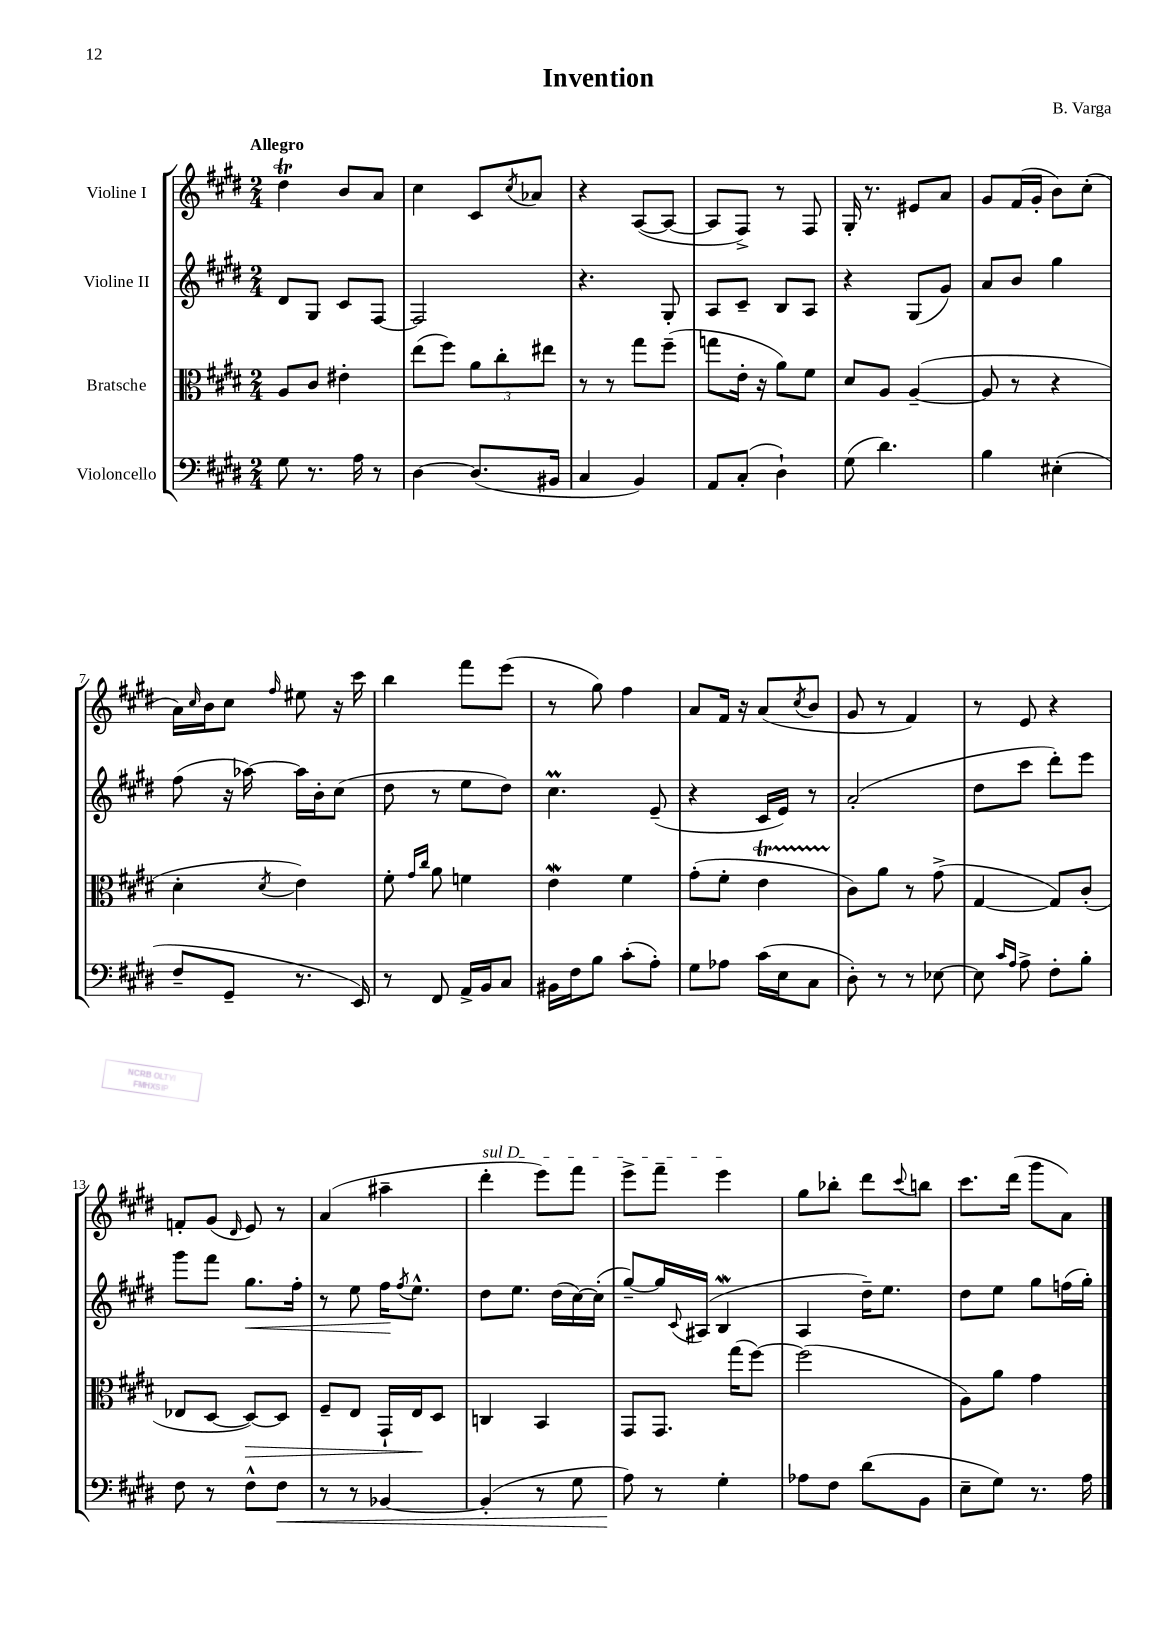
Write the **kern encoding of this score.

**kern	**kern	**kern	**kern
*staff4	*staff3	*staff2	*staff1
*clefF4	*clefC3	*clefG2	*clefG2
*k[f#c#g#d#]	*k[f#c#g#d#]	*k[f#c#g#d#]	*k[f#c#g#d#]
*M2/4	*M2/4	*M2/4	*M2/4
8G#	8A	8d#	4dd#
8.r	8c#	8G#	.
.	4e#'	8c#	8b
16A	.	.	.
8r	.	[8F#	8a
=	=	=	=
[4D#	(8ee	2F#]	4cc#
.	8ff#)	.	.
(8.D#]	12a	.	8c#
.	12cc#'	.	.
.	.	.	8qcc#
.	.	.	8a-
.	12ee#	.	.
16BB#	.	.	.
=	=	=	=
4C#	8r	4.r	4r
.	8r	.	.
4BB)	8gg#	.	([8A
.	(8ff#~	8G#'	8A_
=	=	=	=
8AA	8gg	8A	8A]
(8C#'	16e'	8c#~	8F#^)
.	16r	.	.
4D#`)	8a)	8B	8r
.	8f#	8A	8F#
=	=	=	=
(8G#	8d#	4r	16G#'
.	.	.	8.r
4.d#)	8A	.	.
.	([4A~	(8G#	8e#
.	.	8g#)	8a
=	=	=	=
4B	8A]	8a	8g#
.	8r	8b	(16f#
.	.	.	16g#'
(4E#'	4r	4gg#	8b)
.	.	.	(8cc#'
=	=	=	=
8F#~	4d#'	(8ff#	16a)
.	.	.	16qqcc#
.	.	.	16b
8GG#~	.	16r	8cc#
.	.	[16aa-)	.
.	8qd#	.	16qqff#
8.r	4e)	16aa-]	8ee#
.	.	16b'	.
.	.	(8cc#	16r
16EE)	.	.	16ccc#
=	=	=	=
8r	8f#'	8dd#	4bb
.	16qqg#	.	.
.	16qqcc#	.	.
8FF#	8a	8r	.
16AA^	4f	8ee	8fff#
16BB	.	.	.
8C#	.	8dd#)	(8eee
=	=	=	=
16BB#	4e	4.cc#	8r
16F#	.	.	.
8B	.	.	8gg#)
(8c#'	4f#	.	4ff#
8A')	.	(8e~	.
=	=	=	=
8G#	(8g#'	4r	8a
8A-	8f#'	.	16f#
.	.	.	16r
(16c#	4e	16c#	(8a
16E	.	16e)	.
.	.	.	8qcc#
8C#	.	8r	8b
=	=	=	=
8D#')	8c#)	(2a'	8g#
8r	8a	.	8r
8r	8r	.	4f#)
[8E-	(8g#^	.	.
=	=	=	=
8E-]	[4G#	8dd#	8r
16qqc#	.	.	.
16qqA	.	.	.
8A^	.	8ccc#	8e
8F#'	8G#])	8ddd#')	4r
8B'	(8c#'	8eee	.
=	=	=	=
8F#	8E-	8ggg#	8f'
8r	[8D#	8fff#	(8g#
.	.	.	16qqd#
8F#^^	8D#_)	8.gg#	8e)
8F#	8D#]	.	8r
.	.	16ff#'	.
=	=	=	=
8r	8F#~	8r	(4a
8r	8E	8ee	.
[4BB-	16GG#`	16ff#	4aa#~
.	.	8qff#	.
.	16E	8.ee^^	.
.	8D#	.	.
=	=	=	=
(4BB-']	4C	8dd#	4ddd#'
.	.	8.ee	.
8r	4BB	.	8eee)
.	.	(16dd#	.
8G#	.	[16cc#)	8fff#
.	.	(16cc#']	.
=	=	=	=
8A)	8GG#	[8gg#~)	8eee^
8r	8.GG#	16gg#]	8fff#~
.	.	8qqc#	.
.	.	(16A#	.
4G#'	.	4B	4eee
.	(16gg#	.	.
.	[8ff#)	.	.
=	=	=	=
8A-	(2ff#]	4A	8gg#
8F#	.	.	8bb-'
(8d#	.	16dd#~)	8ddd#
.	.	8.ee	.
.	.	.	8qqccc#
8BB	.	.	8bb
=	=	=	=
8E~	8A)	8dd#	8.ccc#
8G#)	8a	8ee	.
.	.	.	(16ddd#
8.r	4g#	8gg#	8ggg#
.	.	(16ff	8a)
16A	.	16gg#')	.
==	==	==	==
*-	*-	*-	*-
